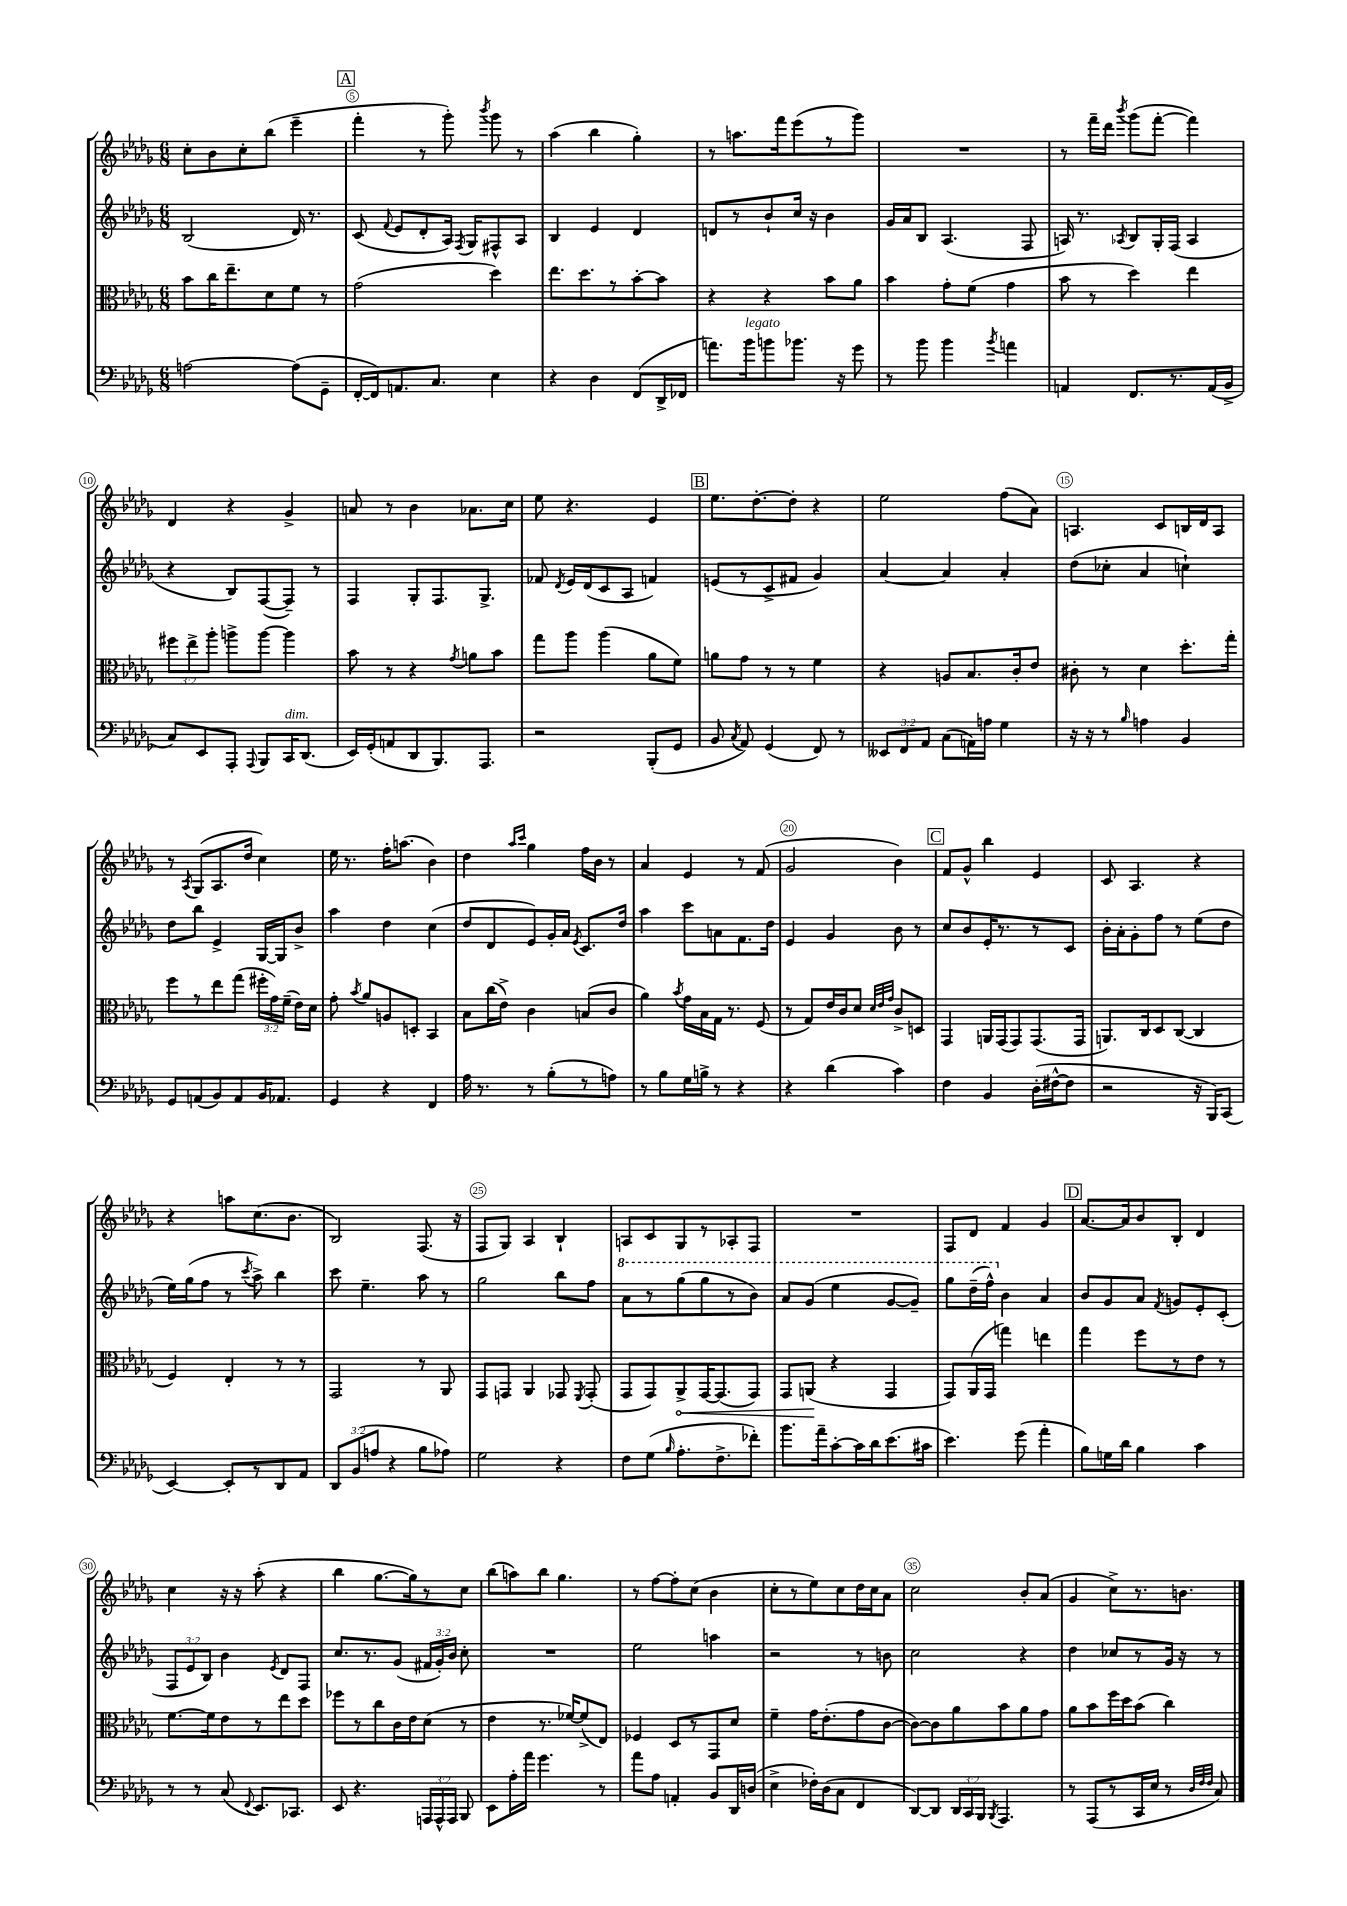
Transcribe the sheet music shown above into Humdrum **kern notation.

**kern	**kern	**dynam	**kern	**kern
*part4	*part3	*part3	*part2	*part1
*staff4	*staff3	*staff3	*staff2	*staff1
*clefF4	*clefC3	*	*clefG2	*clefG2
*k[b-e-a-d-g-]	*k[b-e-a-d-g-]	*	*k[b-e-a-d-g-]	*k[b-e-a-d-g-]
*M6/8	*M6/8	*	*M6/8	*M6/8
=4	=4	=4	=4	=4
[2An\	8b-\L	.	(2B-/	8cc'\L
.	16cc\K	.	.	8b-\
.	8.ee-~\	.	.	.
.	.	.	.	8cc'\
.	8d-\	.	.	(8bb-\J
(8A\L]	8f\J	.	16d-/)	4eee-~\
.	.	.	8.r	.
8GG-~\J	8r	.	.	.
!!LO:REH:place=s1:t=A
=5	=5	=5	=5	=5
[16FF'/LL	(2g-\	.	(8c/	4fff'\
16FF/J])	.	.	.	.
.	.	.	8qqf/	.
8.AAn/	.	.	8e-/L	.
.	.	.	8d-'/	8r
8.C/J	.	.	.	.
.	.	.	16A-/Jk)	8ggg-'\)
.	.	.	8qF/	.
.	.	.	16G-/KL	.
.	.	.	.	8qbbb-/
4E-\	4dd-\)	.	8F#X^^/	8ggg-\
.	.	.	8A-/J	8r
=6	=6	=6	=6	=6
4r	8.ee-\L	.	4B-/	(4aa-\
.	8.dd-\	.	.	.
4D-\	.	.	4e-/	4bb-\
.	8r	.	.	.
(8FF/L	[8b-'\	.	4d-/	4gg-'\)
16DD-^/L	8b-\J]	.	.	.
16FF-X/JJ	.	.	.	.
=7	=7	=7	=7	=7
8.an\L)	4r	.	8dn/L	8r
.	.	.	8r	8.aan\L
!LO:TX:a:i:t=legato	!	!	!	!
16b-\k	.	.	.	.
8bn\	4r	.	8b-`/	.
.	.	.	.	16fff\k
8.b-X\J	.	.	16cc/Jk	(8eee-\
.	.	.	16r	.
.	8b-\L	.	4b-\	8r
16r	.	.	.	.
8g-\	8a-\J	.	.	8ggg-\J)
=8	=8	=8	=8	=8
8r	4b-\	.	16g-/LL	2.r
.	.	.	16a-/J	.
8b-\	.	.	8B-/J	.
4b-\	8g-'\L	.	(4.A-/	.
.	(8f\J	.	.	.
8qb-/	.	.	.	.
4an\	4g-\	.	.	.
.	.	.	8F/	.
=9	=9	=9	=9	=9
4AAn/	8b-\	.	16An/)	8r
.	.	.	8.r	.
.	8r	.	.	16fff~\LL
.	.	.	.	16ddd-\JJ
.	.	.	8qA-X/	8qbbb-/
8.FF/L	4dd-\)	.	8B-/L	(8ggg-\L
.	.	.	16G-'/L	[8fff'\J
8.r	.	.	(16F/JJ	.
.	4ee-\	.	4A-/	4fff\])
(16AA/L	.	.	.	.
16BB-^/JJ	.	.	.	.
!!LO:LB:g=z
=10	=10	=10	=10	=10
8C/L)	12ff#X\L	.	4r	4d-/
.	12ee-^\	.	.	.
8EE-/	.	.	.	.
.	12aa-'\J	.	.	.
8AAA-'/J	8aan^\L	.	8B-/L)	4r
8qqAAA-/	.	.	.	.
8BBB-/L	[8aa\J	.	([8F/	.
!LO:TX:a:i:t=dim.	!	!	!	!
16CC/K	4aa\]	.	8F~/J])	4g-^/
(8.DD-/J	.	.	.	.
.	.	.	8r	.
=11	=11	=11	=11	=11
16EE-/LL)	8b-\	.	4F/	8an/
(16GG-'/J	.	.	.	.
8AAn/	8r	.	.	8r
8DD-/	4r	.	8G-'/L	4b-\
8.BBB-/)	.	.	8.F/	.
.	8qg-/	.	.	.
.	8an\L	.	.	8.a-X\L
8.AAA-/J	.	.	8.G-^/J	.
.	8b-\J	.	.	.
.	.	.	.	16cc\Jk
=12	=12	=12	=12	=12
2r	8gg-\L	.	8f-X/	8ee-\
.	.	.	8qd-/	.
.	8aa-\J	.	16e-/LL	4.r
.	.	.	(16d-/J	.
.	(4aa-\	.	8c/	.
.	.	.	8A-/J	.
(8BBB-'/L	8a-\L	.	4fn/)	4e-/
8GG-/J	8f\J)	.	.	.
!!LO:REH:place=s1:t=B
=13	=13	=13	=13	=13
8BB-/	8an\L	.	(8en/L	8.ee-\L
8qC/	.	.	.	.
8AA-/)	8g-\J	.	8r	.
.	.	.	.	[8.dd-'\
(4GG-/	8r	.	8c^/	.
.	8r	.	8f#X/J	8dd-'\J]
8FF/)	4f\	.	4g-/)	4r
8r	.	.	.	.
=14	=14	=14	=14	=14
12EE--X/L	4r	.	[4a-/	2ee-\
12FF/	.	.	.	.
12AA-/J	.	.	.	.
(8C\L	8An/L	.	4a-/]	.
16AAn\L)	8.B-/	.	.	.
16An\JJ	.	.	.	.
4G-\	.	.	4a-'/	(8ff\L
.	16c'/k	.	.	.
.	8e-/J	.	.	8a-\J)
=15	=15	=15	=15	=15
16r	8c#X'\	.	(8dd-\L	4.An/
16r	.	.	.	.
8r	8r	.	8cc-X'\J	.
16qqB-/	.	.	.	.
4An\	4d-\	.	4a-/	.
.	.	.	.	8c/L
4BB-/	8.dd-'\L	.	4ccn`\)	16Bn/L
.	.	.	.	16d-/J
.	.	.	.	8A/J
.	16gg-'\Jk	.	.	.
!!LO:LB:g=z
=16	=16	=16	=16	=16
8GG-/L	8ff\L	.	8dd-\L	8r
.	.	.	.	8qA-/
(8AAn/	8r	.	8bb-\J	(8G-/L
8BB-/)	8ee-\	.	4e-^/	8.A-/
8AA/	(8gg-\J	.	.	.
.	.	.	.	16dd-/Jk
16BB-/K	24ff#X'\LL	.	[16G-/LL	4cc\)
.	24g-\)	.	.	.
8.AA-X/J	.	.	16G-/J]	.
.	(24f~\JJ	.	.	.
.	16e-\LL)	.	8b-^/J	.
.	16d-\JJ	.	.	.
=17	=17	=17	=17	=17
4GG-/	8g-'\	.	4aa-\	16ee-\
.	.	.	.	8.r
.	8qb-/	.	.	.
.	8a-/L	.	.	.
4r	8An/	.	4dd-\	16ff'\KL
.	.	.	.	(8.aan\J
.	8Dn'/J	.	.	.
4FF/	4BB-/	.	(4cc\	4b-\)
=18	=18	=18	=18	=18
16A-\	8B-\L	.	8dd-/L	4dd-\
8.r	.	.	.	.
.	(16cc\L	.	8d-/	.
.	16e-^\JJ)	.	.	.
.	.	.	.	16qqaa-/LL
.	.	.	.	16qqccc/JJ
8r	4c\	.	8e-/)	4gg-\
(8B-'\L	.	.	16g-'/L	.
.	.	.	16a-/JJ	.
.	.	.	8qe-/	.
8r	(8Bn/L	.	8.c/L	16ff\LL
.	.	.	.	16b-\JJ
8An\J)	8c/J	.	.	8r
.	.	.	16dd-/Jk	.
=19	=19	=19	=19	=19
8r	4a-\)	.	4aa-\	4a-/
8B-\L	.	.	.	.
.	8qb-/	.	.	.
16G-\L	16g-\LL	.	8ccc\L	4e-/
16Bn^\JJ	16B-\	.	.	.
8r	16G-\JJ	.	8an\	.
.	8.r	.	.	.
4r	.	.	8.f\	8r
.	(8F/	.	.	(8f/
.	.	.	16dd-\Jk	.
=20	=20	=20	=20	=20
4r	8r	.	4e-/	2g-/
.	8G-/L)	.	.	.
(4d-\	16e-/L	.	4g-/	.
.	16c/J	.	.	.
.	8d-/J	.	.	.
.	32qqd-/LLL	.	.	.
.	32qqe-/	.	.	.
.	32qqg-/JJJ	.	.	.
4c\)	8c^/L	.	8b-\	4b-\)
.	8Dn/J	.	8r	.
!!LO:REH:place=s1:t=C
=21	=21	=21	=21	=21
4F\	4GG-/	.	8cc/L	8f/L
.	.	.	8b-/	8g-^^/J
4BB-/	16AAn/LL	.	16e-'/K	4bb-\
.	(16GG-/J	.	8.r	.
.	8GG-/)	.	.	.
(16D-'\LL	(8.GG-/	.	8r	4e-/
[16F#X^^\J	.	.	.	.
8F#\J]	.	.	8c/J	.
.	16GG-/Jk	.	.	.
=22	=22	=22	=22	=22
2r	8.AAn/L)	.	16b-'\LL	8c/
.	.	.	16a-'\J	.
.	.	.	8g-'\	4.A-/
.	16C/k	.	.	.
.	8D-/	.	8ff\J	.
.	([8C/J	.	8r	.
16r	4C/]	.	(8ee-\L	4r
16BBB-/KL)	.	.	.	.
(8CC/J	.	.	8dd-\J	.
!!LO:LB:g=z
=23	=23	=23	=23	=23
[4EE-/)	4F/)	.	16ee-\LL)	4r
.	.	.	(16gg-\J	.
.	.	.	8ff\J	.
8EE-'/L]	4E-'/	.	8r	8aan\L
.	.	.	8qccc/	.
8r	.	.	8aa-^\)	(8.cc\
8DD-/	8r	.	4bb-\	.
.	.	.	.	8.b-\J
8AA-/J	8r	.	.	.
=24	=24	=24	=24	=24
12DD-/L	2GG-/	.	8ccc\	2B-/)
(12BB-/	.	.	.	.
.	.	.	4.ee-~\	.
12An/J	.	.	.	.
4r	.	.	.	.
8B-\L	8r	.	8aa-\	(8.F/
8A-X\J)	8AA-/	.	8r	.
.	.	.	.	16r
=25	=25	=25	=25	=25
2G-\	8GG-/L	.	2gg-\	8F/L
.	8GGn/J	.	.	8G-/J)
.	4AA-/	.	.	4A-/
4r	8GG-X/	.	8bb-\L	4B-`/
.	8qFF/	.	.	.
.	(8GG-'/	.	8ff\J	.
=26	=26	=26	=26	=26
*	*	*	*8va	*
8F\L	8GG-/L	.	8aa-\L	8An/L
(8G-\J	8GG-/)	.	8r	8c/
16qqB-/	.	.	.	.
!	!	!LO:HP:b	!	!
8.A-'\L	8AA-^/	<	(8ggg-\	8G-/
.	[16GG-/K	.	8ggg-\	8r
8.F^\	(8.GG-/]	.	.	.
.	.	.	8r	8A-X'/
8f-X'\J)	8GG-/J)	.	8bb-\J)	8F/J
=27	=27	=27	=27	=27
8.b-\L	8GG-/L	.	8aa-/L	2.r
.	(8AAn/J	.	(8gg-/J	.
16a-~\k	.	.	.	.
[8c'\	4r	[	4eee-\	.
16c\L]	.	.	.	.
16d-\J	.	.	.	.
(8.e-\	4GG-/	.	[8gg-/L	.
.	.	.	8gg-~/J])	.
16c#X\Jk	.	.	.	.
=28	=28	=28	=28	=28
4.e-\)	8GG-/L)	.	8ggg-\L	8F/L
.	(16AA-/L	.	(16ddd-~\L	8d-/J
.	16GG-/JJ	.	16fff^^\JJ)	.
*	*	*	*X8va	*
.	4ggn\)	.	4b-\	4f/
(8g-\	.	.	.	.
4a-'\	4een\	.	4a-/	4g-/
!!LO:REH:place=s1:t=D
=29	=29	=29	=29	=29
8B-\L)	4gg-\	.	8b-/L	[8.a-/L
16Gn\L	.	.	8g-/	.
16d-\JJ	.	.	.	16a-/k]
4B-\	8ff\L	.	8a-/J	8b-/
.	.	.	8qf/	.
.	8r	.	8gn/L	8B-'/J
4c\	8e-\J	.	8e-'/	4d-/
.	8r	.	(8c'/J	.
!!LO:LB:g=z
=30	=30	=30	=30	=30
8r	[8.f\L	.	12F/L	4cc\
.	.	.	12e-/	.
8r	.	.	.	.
.	.	.	12B-/J)	.
.	16f\k]	.	.	.
(8C/	8e-\	.	4b-\	16r
.	.	.	.	16r
8qqFF/	.	.	.	.
8.EE-/L)	8r	.	.	(8aa-'\
.	.	.	8qe-/	.
.	8ee-\	.	8d-/L	4r
8.CC-X/J	.	.	.	.
.	8dd-\J	.	8F/J	.
=31	=31	=31	=31	=31
8EE-/	8ff-X\L	.	8.cc/L	4bb-\
4.r	8r	.	.	.
.	.	.	8.r	.
.	8cc\	.	.	[8.gg-\L
.	16c\L	.	(8g-/J	.
.	16e-\J	.	.	16gg-\k])
24AAAn/LL	(8d-\J	.	24f#X/LL	8r
24AAA^^/	.	.	24g-'/)	.
24AAA/JJ	.	.	24b-/JJ	.
8BBB-/	8r	.	8cc'\	8cc\J
=32	=32	=32	=32	=32
8EE-\L	4e-\	.	2.r	(8bb-\L
16A-'\L	.	.	.	8aan\)
16a-\JJ	.	.	.	.
4.g-\	8.r	.	.	8bb-\J
.	.	.	.	4.gg-\
.	[16f-X/KL)	.	.	.
.	(8f-^/]	.	.	.
8r	8E-/J)	.	.	.
=33	=33	=33	=33	=33
8a-\L	4F-X/	.	2ee-\	8r
8A-\J	.	.	.	[8ff\L
4AAn'/	8D-/L	.	.	8ff'\]
.	8r	.	.	(8cc\J
8BB-/L	8GG-/	.	4aan\	4b-\
16DD-/L	8d-/J	.	.	.
(16Dn/JJ	.	.	.	.
=34	=34	=34	=34	=34
4E-^\	4f~\	.	2r	8cc'\L
.	.	.	.	8r
16F-X'\LL)	16g-\KL	.	.	8ee-\)
(16D-\J	(8.e-'\	.	.	.
8C\J	.	.	.	8cc\
4FF/	8g-\	.	8r	16dd-\L
.	.	.	.	16cc\J
.	[8c\J	.	8bn\	8a-\J
=35	=35	=35	=35	=35
[8DD-/L)	8c\L_)	.	2cc\	2cc\
8DD-/J]	8c\]	.	.	.
24DD-/LL	8a-\	.	.	.
24CC/	.	.	.	.
24BBB-/JJ	.	.	.	.
8qBBB-/	.	.	.	.
4.AAA-/	8b-\	.	.	.
.	8a-\	.	4r	8b-'/L
.	8g-\J	.	.	(8a-/J
=36	=36	=36	=36	=36
8r	8a-\L	.	4dd-\	4g-/
(8AAA-/L	8b-\	.	.	.
8r	16ff\L	.	8cc-X/L	8cc^\L)
.	16dd-\J	.	.	.
16CC/L	(8b-\J	.	8r	8.r
16E-/JJ	.	.	.	.
8r	4cc\)	.	16g-/Jk	.
.	.	.	16r	8.bn\J
32qqD-/LLL	.	.	.	.
32qqF/	.	.	.	.
32qqF/JJJ	.	.	.	.
8C/)	.	.	8r	.
==	==	==	==	==
*-	*-	*-	*-	*-
